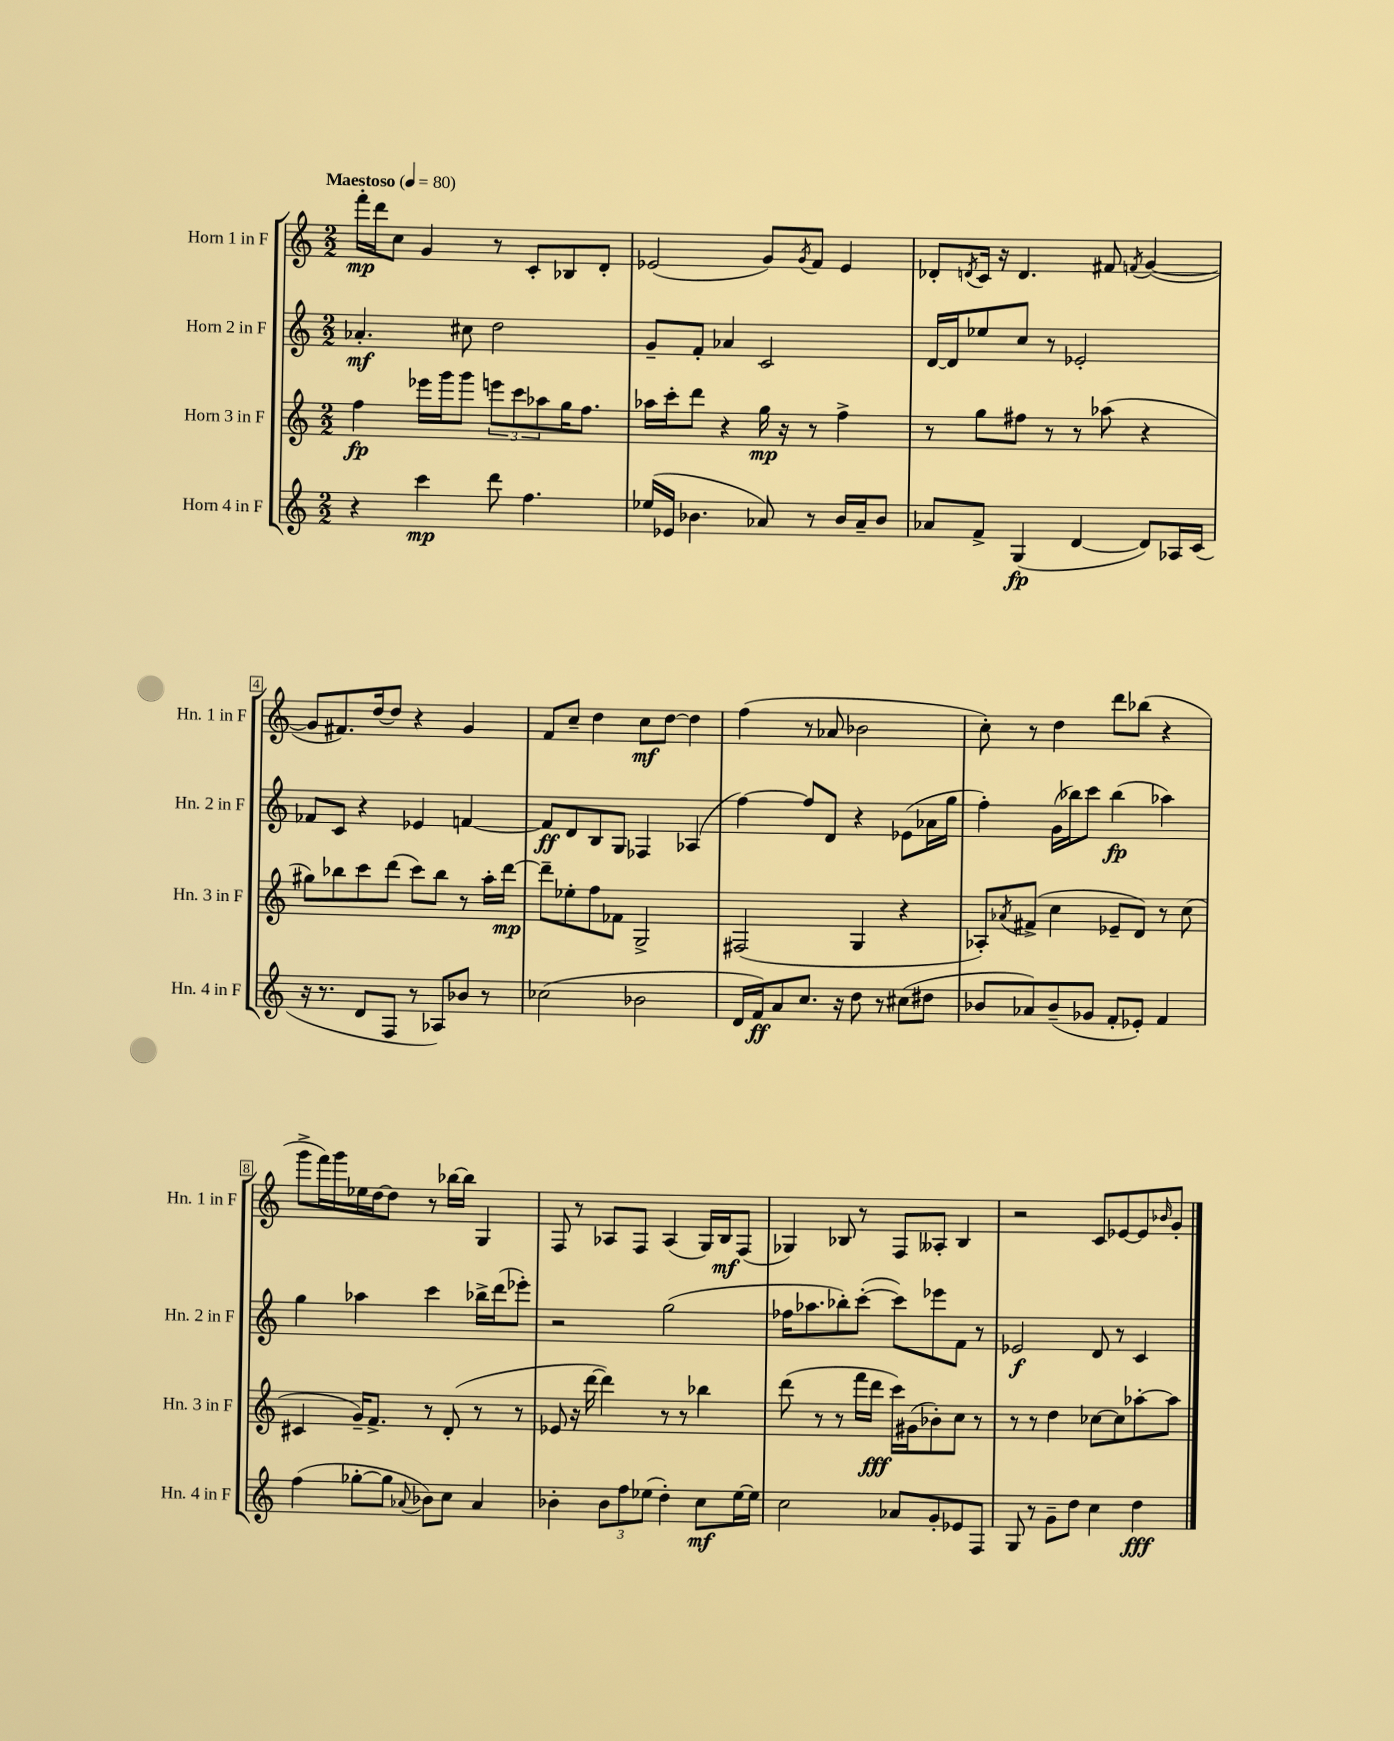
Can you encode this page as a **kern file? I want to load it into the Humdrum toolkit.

**kern	**kern	**kern	**kern
*staff4	*staff3	*staff2	*staff1
*clefG2	*clefG2	*clefG2	*clefG2
*k[]	*k[]	*k[]	*k[]
*M2/2	*M2/2	*M2/2	*M2/2
*MM80	*MM80	*MM80	*MM80
4r	4ff	4.a-'	16fff'
.	.	.	16ddd
.	.	.	8cc
4ccc	16eee-	.	4g
.	16ggg	.	.
.	8ggg	8cc#	.
8ddd	12eee	2dd	8r
.	12ccc	.	.
4.ff	.	.	8c'
.	12aa-	.	.
.	16gg	.	8B-
.	8.ff	.	.
.	.	.	8d'
=	=	=	=
(16ee-	16aa-	8g~	(2e-
16e-	16ccc'	.	.
4.b-	8ddd	8f'	.
.	4r	4a-	.
8a-)	16gg	2c	8g)
.	16r	.	.
.	.	.	8qg
8r	8r	.	8f
16b-	4ff^	.	4e-
16a-~	.	.	.
8b-	.	.	.
=	=	=	=
8a-	8r	[16d	8d-'
.	.	16d]	.
.	.	.	8qd
8f^	8gg	8ee-	16c
.	.	.	16r
(4G	8ff#	8cc	4.d
.	8r	8r	.
[4d	8r	2e-'	.
.	(8aa-	.	8f#
.	.	.	8qf
8d])	4r	.	([4g
16A-	.	.	.
(16c	.	.	.
=	=	=	=
16r	8gg#)	8f-	8g]
8.r	.	.	.
.	8bb-	8c	8.f#)
8d	8ccc	4r	.
.	.	.	[16dd
8F	(8ddd	.	8dd]
8r	8ccc)	4e-	4r
8A-)	8bb-	.	.
8b-	8r	[4f	4g
8r	16aa'	.	.
.	[16ddd	.	.
=	=	=	=
(2cc-	8ddd~]	8f]	8f
.	8ee-'	8d	8cc~
.	8ff	8B	4dd
.	8f-	8G	.
2b-	2G^	4F-	8cc
.	.	.	[8dd
.	.	(4A-	4dd]
=	=	=	=
16d	(2F#	[4ff)	(4ff
16f)	.	.	.
8a	.	.	.
8.cc	.	8ff]	8r
.	.	8d	8a-
16r	.	.	.
8dd	4G	4r	2b-
8r	.	.	.
(8cc#	4r	(8e-	.
8dd#	.	16a-	.
.	.	16gg	.
=	=	=	=
8b-	8A-')	4ff')	8cc')
.	8qa-	.	.
8a-)	(8f#^	.	8r
(8b-~	4cc	(16g	4dd
.	.	16bb-)	.
8g-	.	8ccc	.
8f'	8e-~	(4bb-	8ddd
8e-')	8d)	.	(8bb-
4f	8r	4aa-)	4r
.	(8cc	.	.
=	=	=	=
(4ff	4c#	4gg	8ggg^
.	.	.	16fff)
.	.	.	16ggg
[8gg-'	16g~)	4aa-	16ee-
.	8.f^	.	[16dd
8gg-]	.	.	8dd]
8qqa-	.	.	.
8b-)	8r	4ccc	8r
8cc	(8d'	.	[16bb-
.	.	.	16bb-]
4a-	8r	16bb-^	4G
.	.	(16ddd	.
.	8r	8eee-')	.
=	=	=	=
4b-'	8e-	2r	8F
.	16r	.	8r
.	[16ddd	.	.
12b-	4ddd])	.	8A-
12ff	.	.	.
.	.	.	8F
(12ee-	.	.	.
4dd')	8r	(2gg	(4A-
.	8r	.	.
8cc	4bb-	.	16G)
.	.	.	16B
[16ee-	.	.	(8F
16ee-]	.	.	.
=	=	=	=
2cc	(8ddd	16ff-	4G-)
.	.	8.aa-	.
.	8r	.	.
.	8r	8bb-')	8B-
.	16fff	([8ccc'	8r
.	16ddd	.	.
8a-	16ccc)	8ccc])	8F
.	(16g#	.	.
8g'	8b-')	8eee-	8A--'
8e-	8cc	8f	4B-
8F	8r	8r	.
=	=	=	=
8G	8r	2e-	2r
8r	8r	.	.
8g~	4dd	.	.
8dd	.	.	.
4cc	[8cc-	8d	8c
.	8cc-]	8r	[8e-
4dd	[8aa-'	4c	8e-]
.	.	.	16qqb-
.	8aa-]	.	8g'
==	==	==	==
*-	*-	*-	*-
